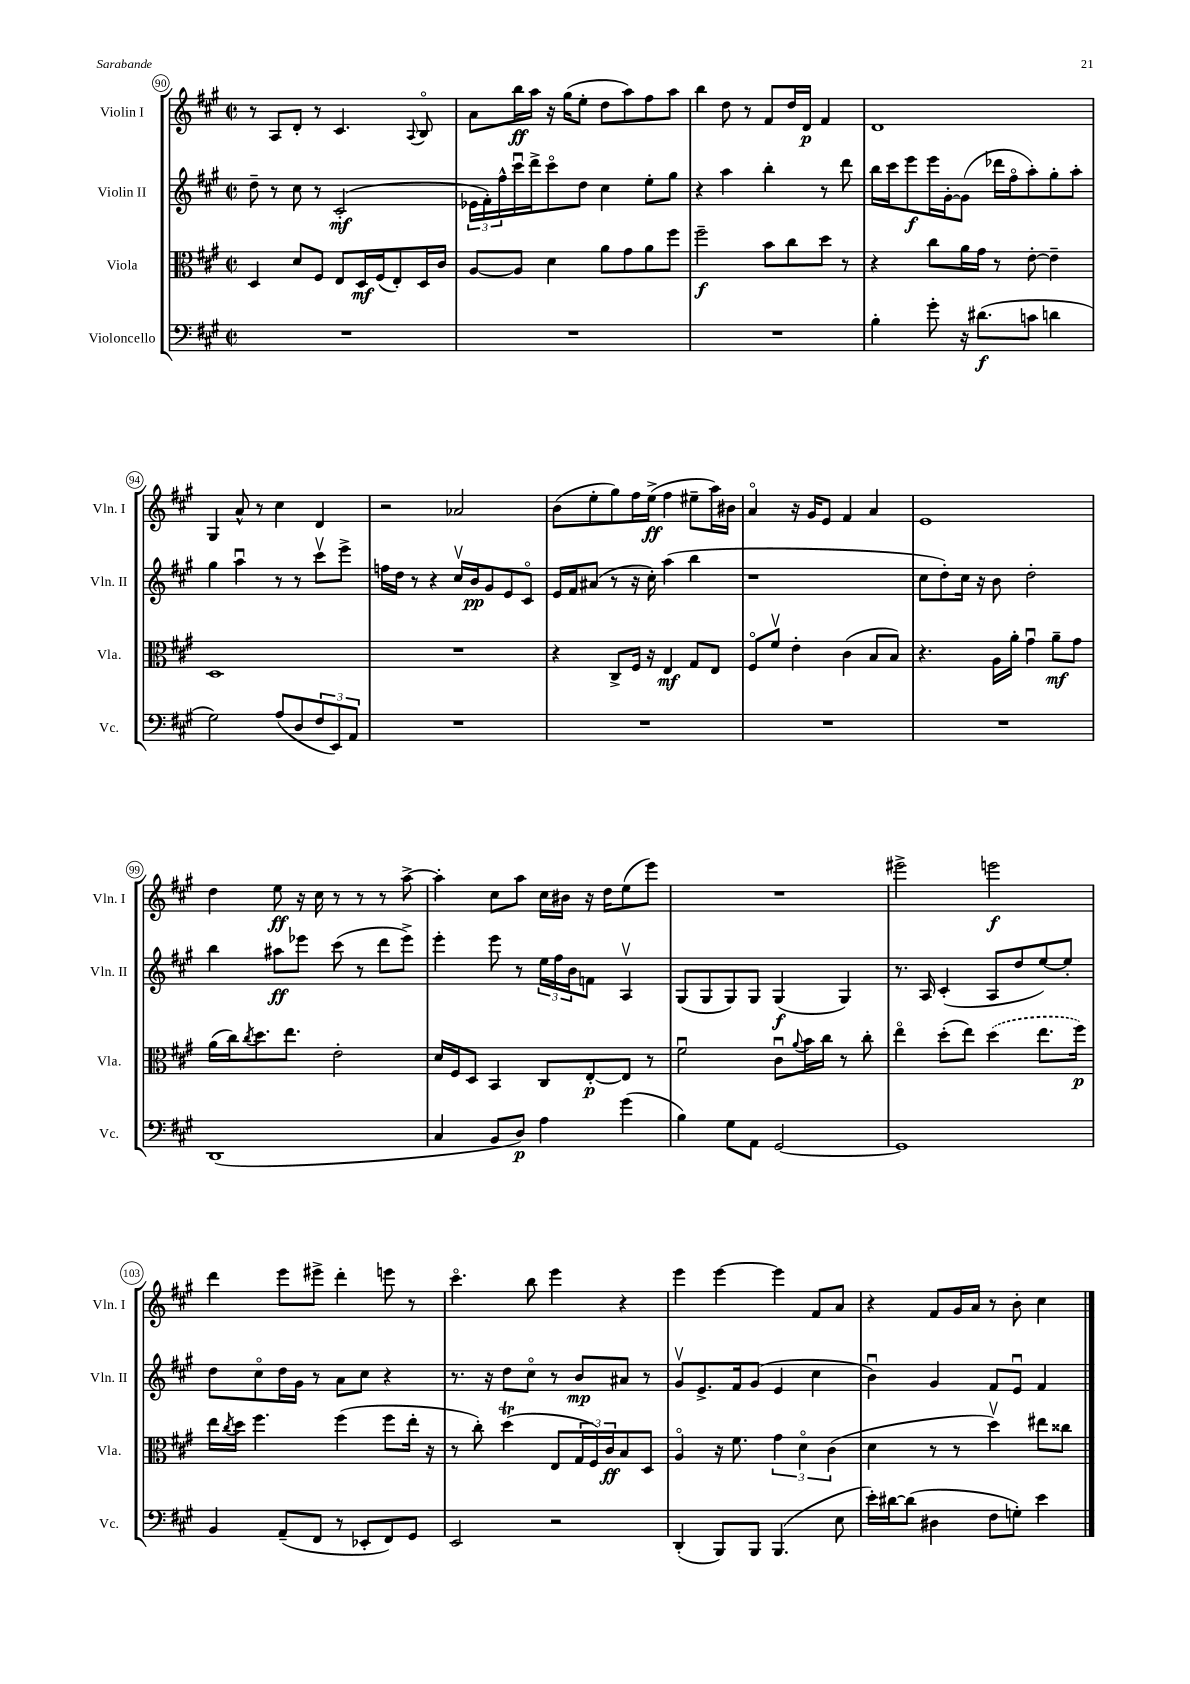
<<
\new StaffGroup <<
\new Staff = "s0" \with { instrumentName = "Violin I" shortInstrumentName = "Vln. I" } {
    \clef treble \key a \major \defaultTimeSignature \time 2/2
    r8 a8 d'8-. r8 cis'4. \appoggiatura { a8 } b8\flageolet |
    a'8 b''16\ff a''16 r16 gis''16( e''8-. d''8 a''8) fis''8 a''8 |
    b''4 d''8 r8 fis'8 d''16 d'16\p fis'4 |
    d'1 |
    gis4 a'8-^ r8 cis''4 d'4 |
    r2 aes'2 |
    b'8( e''8-. gis''8) fis''16 e''16->\ff( fis''4 eis''8-- a''16) bis'16 |
    a'4\flageolet r16 gis'16 e'8 fis'4 a'4 |
    e'1 |
    d''4 e''8\ff r16 cis''16 r8 r8 r8 a''8~-> |
    a''4-. cis''8 a''8 cis''16 bis'16 r16 d''16 e''8( e'''8) |
    R1 |
    eis'''2-> e'''2\f |
    d'''4 e'''8 eis'''8-> d'''4-. e'''8 r8 |
    cis'''4.\flageolet b''8 e'''4 r4 |
    e'''4 e'''4~ e'''4 fis'8 a'8 |
    r4 fis'8 gis'16 a'16 r8 b'8-. cis''4 \bar "|." |
}
\new Staff = "s1" \with { instrumentName = "Violin II" shortInstrumentName = "Vln. II" } {
    \clef treble \key a \major \defaultTimeSignature \time 2/2
    d''8-- r8 cis''8 r8 cis'2-.\mf( |
    \tuplet 3/2 { ees'16 fis'16-.) fis''16-^ } cis'''16\downbow d'''16-> cis'''8\flageolet d''8 cis''4 e''8-. gis''8 |
    r4 a''4 b''4-. r8 d'''8 |
    b''16 cis'''16 e'''8\f e'''16 gis'16~-. gis'8( des'''16 fis''16\flageolet a''8-.) gis''8-. a''8-. |
    gis''4 a''4\downbow r8 r8 cis'''8\upbow e'''8-> |
    f''16 d''16 r8 r4 cis''16\upbow b'16\pp gis'8 e'8 cis'8\flageolet |
    e'16 fis'16 ais'8( r8 r16 cis''16-.) a''4( b''4 |
    r1 |
    cis''8 d''8-.) cis''16 r16 b'8 d''2-. |
    b''4 ais''8\ff ees'''8 cis'''8( r8 d'''8 ees'''8->) |
    e'''4-. e'''8 r8 \tuplet 3/2 { e''16 fis''16 b'16 } f'8 a4\upbow |
    gis8( gis8 gis8) gis8 gis4\f( gis4) |
    r8. a16 cis'4-.( a8 d''8 e''8~) e''8-. |
    d''8 cis''8\flageolet d''16 gis'16 r8 a'8 cis''8 r4 |
    r8. r16 d''8 cis''8\flageolet r8 b'8\mp ais'8 r8 |
    gis'8\upbow e'8.-> fis'16 gis'8( e'4 cis''4 |
    b'4\downbow) gis'4 fis'8 e'8\downbow fis'4 \bar "|." |
}
\new Staff = "s2" \with { instrumentName = "Viola" shortInstrumentName = "Vla." } {
    \clef alto \key a \major \defaultTimeSignature \time 2/2
    d4 d'8 fis8 e8 d16\mf fis16( e8-.) d16 cis'16 |
    a8~ a8 d'4 a'8 gis'8 a'8 fis''8 |
    fis''2--\f b'8 cis''8 d''8 r8 |
    r4 cis''8 a'16 gis'16 r8 e'8~-. e'4-- |
    d1 |
    R1 |
    r4 cis8-> fis16 r16 e4\mf gis8 e8 |
    fis8\flageolet fis'8\upbow e'4-. cis'4( b8 b8) |
    r4. a16 a'16-. gis'4\downbow a'8--\mf gis'8 |
    a'16( cis''16) \acciaccatura { cis''8 } d''8. e''8. e'2-. |
    d'16 fis16 d8 b,4 cis8 e8~-.\p e8 r8 |
    fis'2\downbow cis'8\downbow \appoggiatura { a'8 } b'16 cis''16 r8 cis''8-. |
    e''4\flageolet d''8-.( e''8) \once \slurDashed d''4( e''8. fis''16\p) |
    e''16 \acciaccatura { cis''8 } d''16 fis''4. fis''4( fis''8 e''16-. r16 |
    r8 cis''8-.) d''4\trill( e8 \tuplet 3/2 { gis16 fis16) cis'16\ff } b8 d8 |
    a4\flageolet r16 fis'8. \tuplet 3/2 { gis'4 d'4\flageolet cis'4( } |
    d'4 r8 r8 d''4\upbow) eis''8 cisis''8 \bar "|." |
}
\new Staff = "s3" \with { instrumentName = "Violoncello" shortInstrumentName = "Vc." } {
    \clef bass \key a \major \defaultTimeSignature \time 2/2
    R1 |
    R1 |
    R1 |
    b4-. gis'8-. r16 dis'8.\f( c'8 d'4 |
    gis2) a8( d8 \tuplet 3/2 { fis8 e,8) a,8 } |
    R1 |
    R1 |
    R1 |
    R1 |
    d,1( |
    cis4 b,8 d8\p) a4 gis'4( |
    b4) gis8 a,8 gis,2~ |
    gis,1 |
    b,4 a,8--( fis,8 r8 ees,8-. fis,8) gis,8 |
    e,2 r2 |
    d,4-.( b,,8) b,,8 b,,4.( e8 |
    e'16-.) dis'16~ dis'8( dis4 fis8 g8-.) e'4 \bar "|." |
}
>>
>>
\layout { \context { \Score currentBarNumber = #90 \override BarNumber.stencil = #(make-stencil-circler 0.1 0.3 ly:text-interface::print) } }
